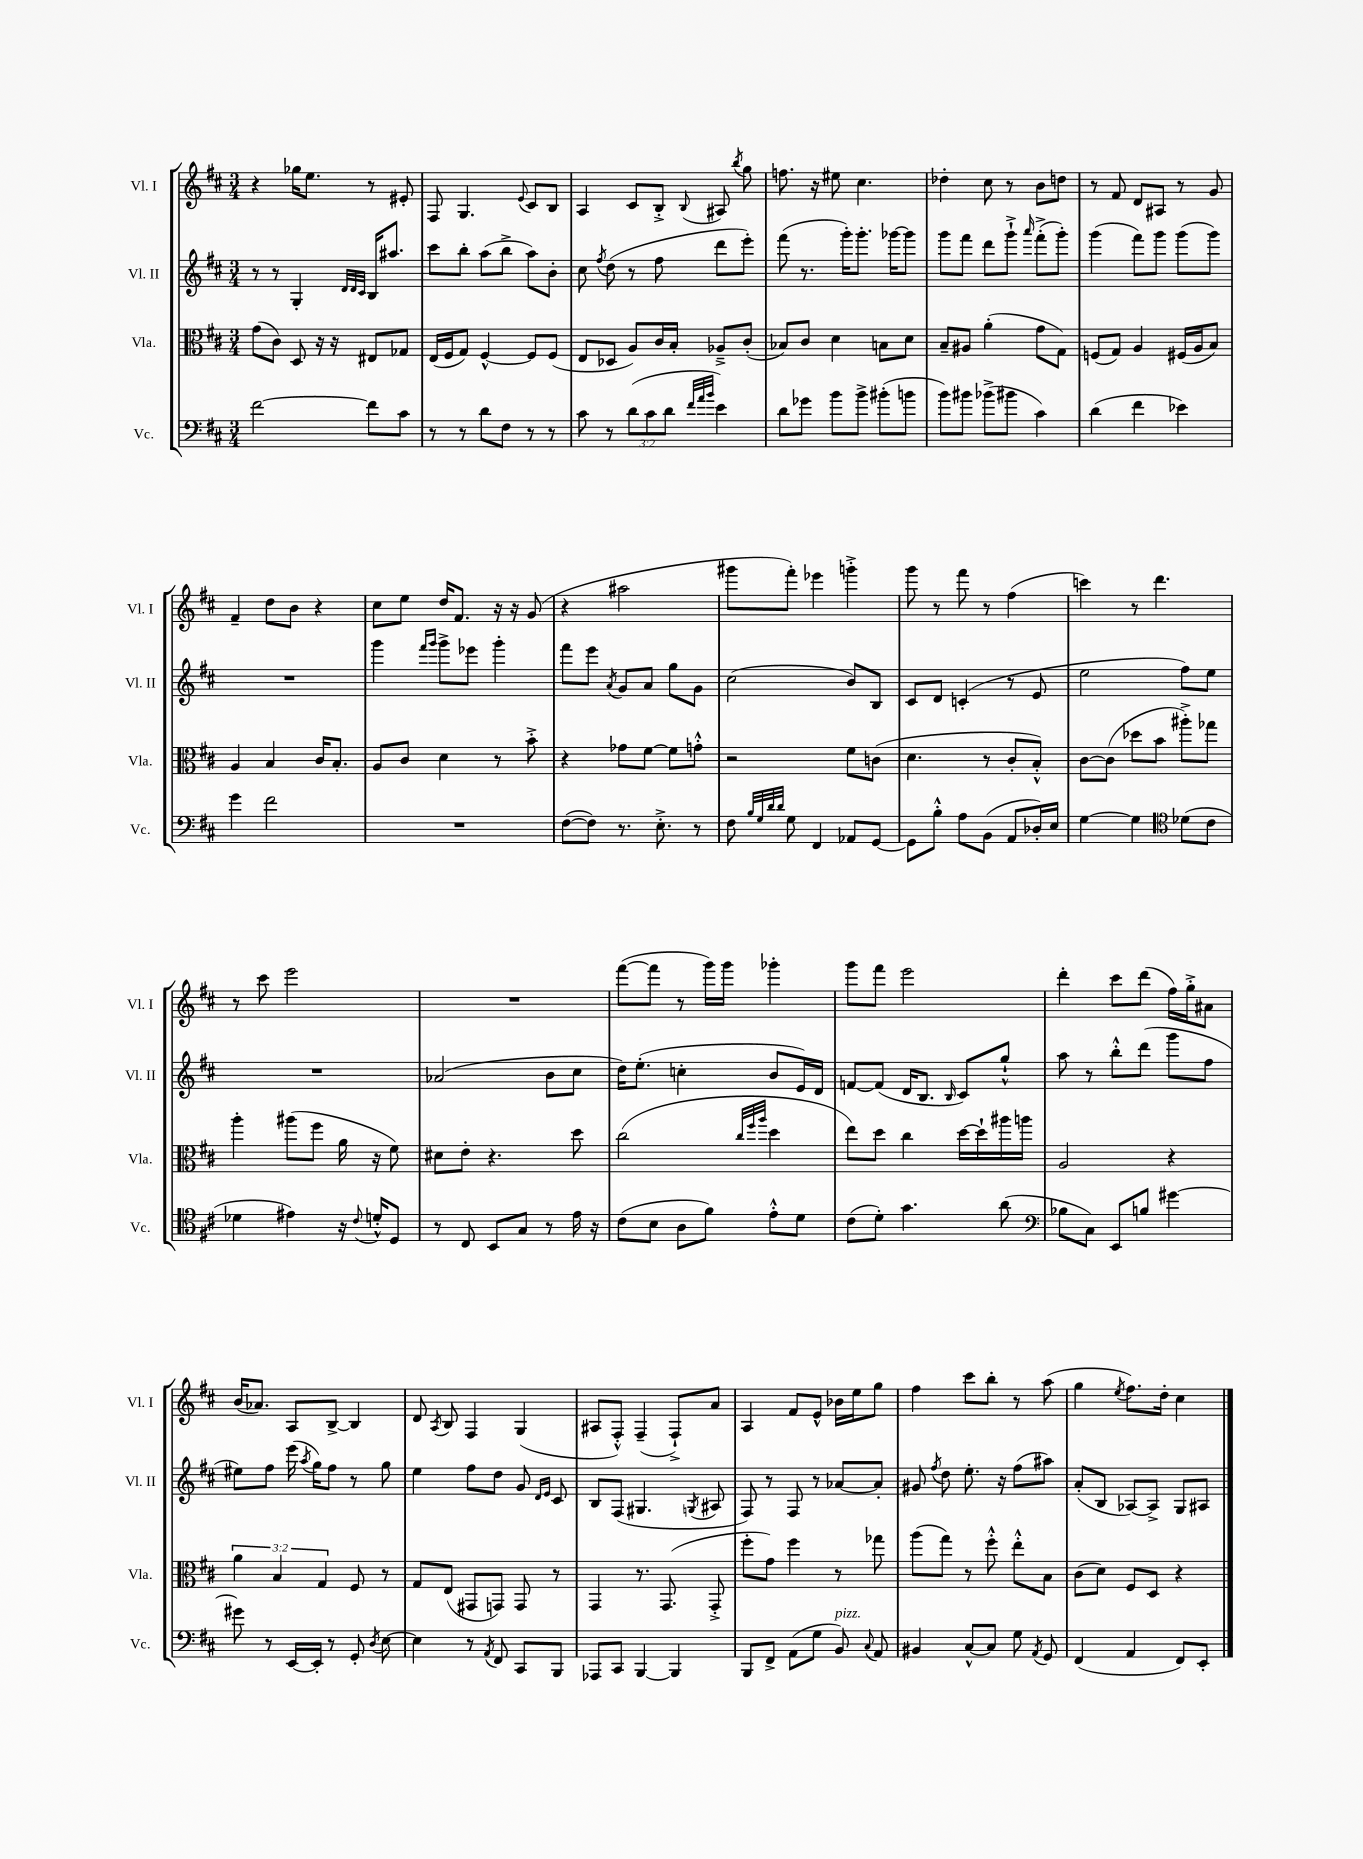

**kern	**kern	**kern	**kern
*part4	*part3	*part2	*part1
*staff4	*staff3	*staff2	*staff1
*I"Vc.	*I"Vla.	*I"Vl. II	*I"Vl. I
*I'Vc.	*I'Vla.	*I'Vl. II	*I'Vl. I
*clefF4	*clefC3	*clefG2	*clefG2
*k[f#c#]	*k[f#c#]	*k[f#c#]	*k[f#c#]
*M3/4	*M3/4	*M3/4	*M3/4
=54	=54	=54	=54
[2f#\	(8g\L	8r	4r
.	8c#\J)	8r	.
.	8D/	4G'/	16gg-X\KL
.	.	.	8.ee\J
.	16r	.	.
.	16r	.	.
.	.	32qqd/LLL	.
.	.	32qqd/	.
.	.	32qqc#/JJJ	.
8f#\L]	8E#X/L	16B/KL	8r
.	.	8.aa#X/J	.
8c#\J	8G-X/J	.	8e#X'/
=55	=55	=55	=55
8r	(16E/LL	8ccc#\L	8F#/
.	16F#/J	.	.
8r	8G/J)	8bb'\J	4.G/
8d\L	[4F#^^/	(8aa\L	.
8F#\J	.	8bb^\J	.
.	.	.	8qqe/
8r	8F#/L]	8aa\L)	8c#/L
8r	(8F#/J	8b'\J	8B/J
=56	=56	=56	=56
8c#\	8E/L	8cc#\	4A/
.	.	8qff#/	.
8r	8D-X/J	(8dd\	.
(12d\L	8A/L)	8r	8c#/L
12c#\	.	.	.
.	16c#/L	8ff#\	8B'^/J
12d\J	.	.	.
.	16B'/JJ	.	.
32qqf#/LLL	.	.	.
32qqa/	.	.	.
32qqb/JJJ	.	.	8qqB/
4e\)	8A-X~^/L	8ddd\L	8A#X/
.	.	.	8qbb/
.	(8c#'/J	8eee'\J)	8gg\
=57	=57	=57	=57
8d\L	8B-X/L)	(8fff#\	8.ffn\
8g-X\J	8c#/J	8.r	.
.	.	.	16r
8b\L	4d\	.	8ee#X\
.	.	16ggg'\KL)	.
8b^\J	.	8.ggg'\J	4.cc#\
(8b#X'\L	8Bn\L	.	.
.	.	[16ggg-X\KL	.
8bn\J	8d\J	8ggg-\J]	.
=58	=58	=58	=58
8b\L)	8B~/L	8ggg\L	4dd-X'\
8b#X\J	8A#X/J	8fff#\J	.
(8b-X^\L	(4a'\	8ddd\L	8cc#\
8b#X\J	.	8ggg`^\J	8r
.	.	16qqaaa/	.
4c#\)	8g\L	(8fff#'^\L	8b\L
.	8G\J)	8ggg'\J)	8ddn\J
=59	=59	=59	=59
(4d\	(8Fn/L	(4ggg\	8r
.	8G/J)	.	8f#/
4f#\	4A/	8fff#\L)	8d/L
.	.	8ggg\J	8A#X/J
4e-X\)	(16F#X/LL	(8ggg\L	8r
.	16A/J	.	.
.	8B/J)	8ggg\J)	8g/
!!LO:LB:g=z
=60	=60	=60	=60
4g\	4A/	2.r	4f#~/
2f#\	4B/	.	8dd\L
.	.	.	8b\J
.	16c#/KL	.	4r
.	8.B'/J	.	.
=61	=61	=61	=61
2.r	8A/L	4ggg\	8cc#\L
.	8c#/J	.	8ee\J
.	.	16qqfff#/LL	.
.	.	16qqggg/JJ	.
.	4d\	8ggg^\L	16dd/KL
.	.	.	8.f#/J
.	.	8eee-X\J	.
.	8r	4ggg'\	16r
.	.	.	16r
.	8b'^\	.	(8g/
=62	=62	=62	=62
([8F#\L	4r	8fff#\L	4r
8F#\J])	.	8eee\J	.
.	.	8qa/	.
8.r	8g-X\L	8g/L	2aa#X\
.	[8f#\J	8a/J	.
8.E'^\	.	.	.
.	8f#\L]	8gg\L	.
8r	8gn'^^\J	8g\J	.
=63	=63	=63	=63
8F#\	2r	(2cc#\	8ggg#X\L
32qqB/LLL	.	.	.
32qqG/	.	.	.
32qqd/	.	.	.
32qqd/JJJ	.	.	.
8G\	.	.	8fff#'\J)
4FF#/	.	.	4eee-X\
8AA-X/L	8f#\L	8b/L)	4gggn'^\
[8GG/J	(8cn\J	8B/J	.
=64	=64	=64	=64
8GG\L]	4.d\	8c#/L	8ggg\
8B'^^\J	.	8d/J	8r
8A\L	.	(4cn'/	8fff#\
(8BB\J	8r	.	8r
8AA/L	8c#'/L	8r	(4ff#\
16D-X'/L)	8B'^^/J)	8e/	.
16E/JJ	.	.	.
=65	=65	=65	=65
[4G\	[8c#\L	2ee\	4cccn\)
.	(8c#\J]	.	.
4G\]	8dd-X\L	.	8r
.	8b\J	.	4.ddd\
*clefC4	*	*	*
(8d-X\L	8aa#X'^\L)	8ff#\L)	.
8c#\J	8gg-X\J	8ee\J	.
!!LO:LB:g=z
=66	=66	=66	=66
4d-X\	4aa'\	2.r	8r
.	.	.	8ccc#\
4e#X\)	(8aa#X\L	.	2eee\
.	8ff#\J	.	.
16r	16a\	.	.
8qqc#/	.	.	.
16dn'^^/KL	16r	.	.
8D/J	8f#\)	.	.
=67	=67	=67	=67
8r	8d#X\L	(2a-X/	2.r
8C#/	8e'\J	.	.
8BB/L	4.r	.	.
8G/J	.	.	.
8r	.	8b\L	.
16e\	8dd\	8cc#\J	.
16r	.	.	.
=68	=68	=68	=68
(8c#\L	(2cc#\	16dd\KL)	([8fff#\L
.	.	(8.ee'\J	.
8B\J	.	.	8fff#\J]
8A\L	.	4ccn'\	8r
8f#\J)	.	.	16ggg\LL)
.	.	.	16ggg\JJ
.	32qqcc#/LLL	.	.
.	32qqff#/	.	.
.	32qqaa/JJJ	.	.
8e'^^\L	4dd\	8b/L	4ggg-X'\
8d\J	.	16e/L)	.
.	.	16d/JJ	.
=69	=69	=69	=69
(8c#\L	8ee\L)	[8fn/L	8ggg\L
8d'\J)	8dd\J	(8f/J]	8fff#\J
4.g\	4cc#\	16d/KL	2eee\
.	.	8.B/J	.
.	.	16qqB/	.
.	[16dd\LL	8c#/L)	.
.	16dd`\]	.	.
(8a\	16aa#X\	8gg`^^/J	.
.	16aan\JJ	.	.
=70	=70	=70	=70
*clefF4	*	*	*
8B-X\L	2A/	8aa\	4ddd'\
8C#\J)	.	8r	.
8EE/L	.	8bb'^^\L	8ccc#\L
8Bn/J	.	(8ddd\J	(8ddd\J
[4g#X\	4r	8ggg\L	16ff#\LL)
.	.	.	16gg'^\J
.	.	8ff#\J	8a#X\J
!!LO:LB:g=z
=71	=71	=71	=71
8g#X\]	6a\	8ee#X\L)	(16b/KL
.	.	.	8.a-X/J)
8r	.	8ff#\J	.
.	6B/	.	.
[16EE/LL	.	(16eee\	8A/L
.	.	8qaa/	.
16EE'/JJ]	.	16gg\KL)	.
.	6G/	.	.
8r	.	8ff#\J	[8B^/J
8GG'/	8F#/	8r	4B/]
8qD/	.	.	.
[8E\	8r	8gg\	.
=72	=72	=72	=72
4E\]	8G/L	4ee\	8d/
.	.	.	8qA/
.	(8E/J	.	8B/
8r	8GG#X/L	8ff#\L	4F#/
8qAA/	.	.	.
8FF#/	8GGn/J)	8dd\J	.
8CC#/L	8GG/	8g/	(4G/
.	.	16qqd/LL	.
.	.	16qqe/JJ	.
8BBB/J	8r	8c#/	.
=73	=73	=73	=73
8AAA-X/L	4GG/	8B/L	8A#X/L
8CC#/J	.	(8F#/J	8F#'^^/J)
[4BBB/	8.r	4.G#X/	(4F#~/
.	(8.GG/	.	.
4BBB/]	.	.	8F#`^/L)
.	.	8qGn/	.
.	8GG'^/	8A#X/	8a/J
=74	=74	=74	=74
8BBB/L	8ff#'\L	8F#/)	4A/
8FF#^/J	8g\J)	8r	.
(8AA\L	4ff#\	8F#/	8f#/L
8G\J	.	8r	8e^^/J
!LO:TX:a:i:t=pizz.	!	!	!
8BB/)	8r	[8a-X/L	16b-X\LL
.	.	.	16ee\J
8qqC#/	.	.	.
8AA/	8gg-X\	8a-'/J]	8gg\J
=75	=75	=75	=75
4BB#X/	(8aa\L	8g#X/	4ff#\
.	.	8qff#/	.
.	8gg\J)	8dd\	.
[8C#^^/L	8r	8.ee'\	8ccc#\L
8C#/J]	8ff#'^^\	.	8bb'\J
.	.	16r	.
8G\	8ee'^^\L	(8ff#\L	8r
8qAA/	.	.	.
8GG/	8B\J	8aa#X\J)	(8aa\
=76	=76	=76	=76
(4FF#/	(8c#\L	(8a'/L	4gg\
.	8d\J)	8B/J	.
.	.	.	8qee/
4AA/	8F#/L	[8A-X/L)	8.ff#\L)
.	8D/J	8A-^/J]	.
.	.	.	16dd'\Jk
8FF#/L)	4r	8G/L	4cc#\
8EE'/J	.	8A#X/J	.
==	==	==	==
*-	*-	*-	*-
